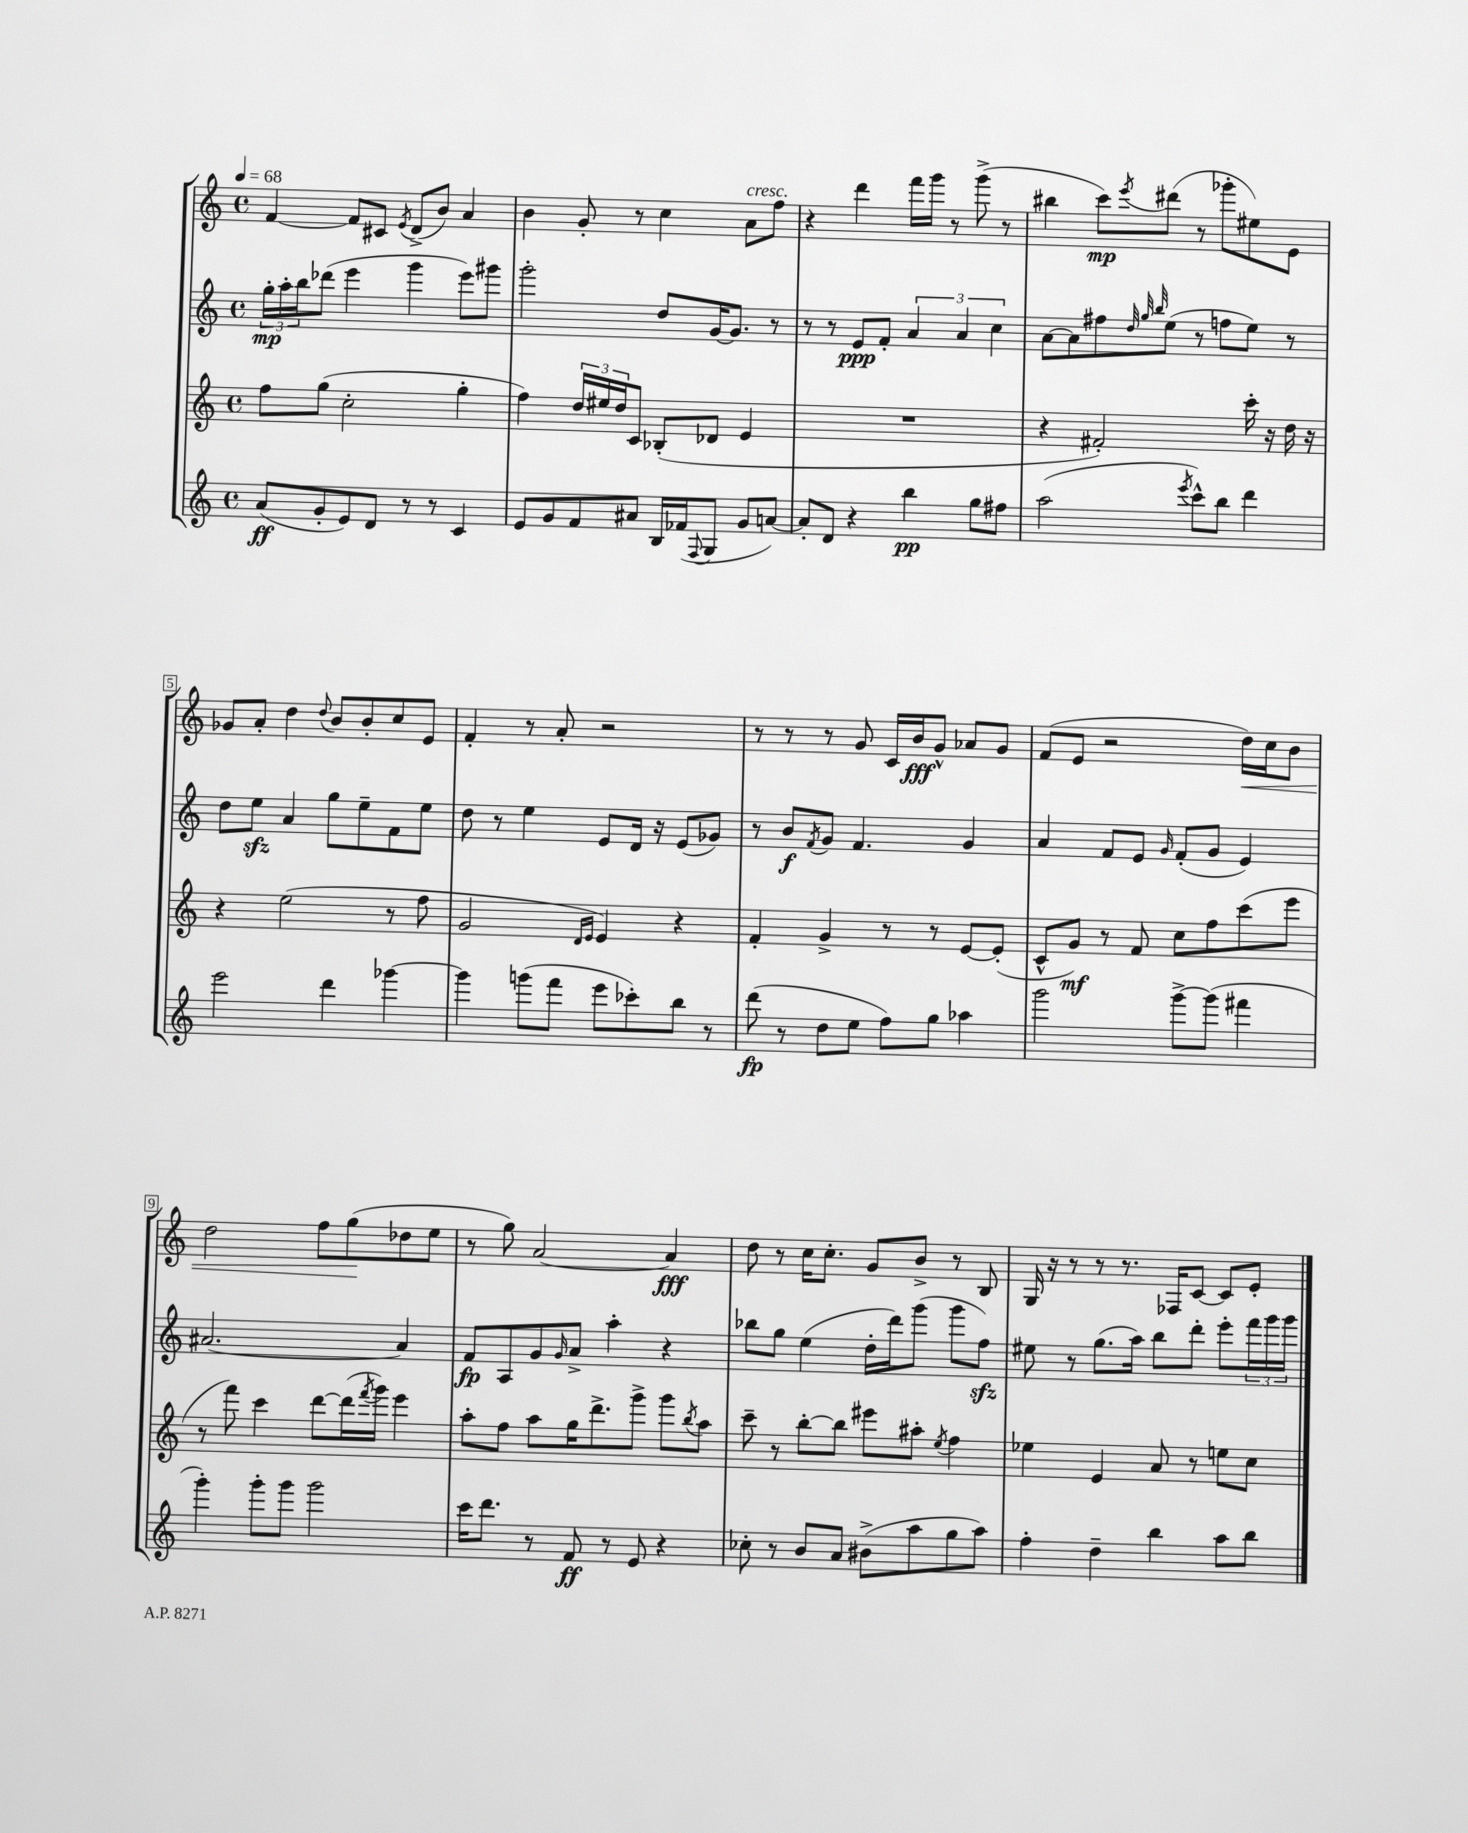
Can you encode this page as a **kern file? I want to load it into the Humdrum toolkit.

**kern	**kern	**kern	**kern
*staff4	*staff3	*staff2	*staff1
*clefG2	*clefG2	*clefG2	*clefG2
*k[]	*k[]	*k[]	*k[]
*M4/4	*M4/4	*M4/4	*M4/4
*met(c)	*met(c)	*met(c)	*met(c)
*MM68	*MM68	*MM68	*MM68
(8a	8ff	24gg'	[4f
.	.	24aa'	.
.	.	24bb	.
8g'	(8gg	(8ddd-	.
8e)	2cc'	4eee	8f]
8d	.	.	8c#
.	.	.	8qe
8r	.	4ggg	(8d^
8r	.	.	8b)
4c	4gg'	8eee)	4a
.	.	8ggg#	.
=	=	=	=
8e	4ff)	2ggg'	4b
8g	.	.	.
8f	24dd	.	8g'
.	24ee#	.	.
.	24dd	.	.
8a#	8c	.	8r
16B	(8B-'	8dd	4cc
(16f-	.	.	.
8qqF	.	.	.
8G	8d-	[16g	.
.	.	8.g]	.
8g	4e	.	8a
[8a)	.	8r	8ff
=	=	=	=
8a']	1r	8r	4r
8d	.	8r	.
4r	.	8e	4ddd
.	.	8f'	.
4bb	.	6a	16fff
.	.	.	16ggg
.	.	.	8r
.	.	6a	.
8gg	.	.	(8ggg^
.	.	6cc	.
8ff#	.	.	8r
=	=	=	=
(2aa	4r	[8a	4bb#
.	.	8a]	.
.	2f#')	8ff#	8ccc)
.	.	32qqdd	.
.	.	32qqgg	.
.	.	32qqbb	8qeee
.	.	(8ee	(8ddd#
8qeee	.	.	.
8ccc^^)	.	8r	8r
8bb	.	8ff	8ggg-'
4ddd	16ccc'	8ee)	8ee#)
.	16r	.	.
.	16dd	8r	8e
.	16r	.	.
=	=	=	=
2eee	4r	8dd	8g-
.	.	8ee	8a'
.	(2ee	4a	4dd
.	.	.	8qqdd
4ddd	.	8gg	8b
.	.	8ee~	8b'
[4ggg-	8r	8f	8cc
.	8ff	8ee	8e
=	=	=	=
4ggg-]	2g	8dd	4f'
.	.	8r	.
(8ggg	.	4ee	8r
8fff	.	.	8a'
.	16qqd	.	.
.	16qqe	.	.
8eee	4e)	8e	2r
8ccc-')	.	16d	.
.	.	16r	.
8bb	4r	(8e	.
8r	.	8g-)	.
=	=	=	=
(8ddd	4f'	8r	8r
8r	.	8b	8r
.	.	8qf	.
8dd	4g^	8g	8r
8ee	.	4.f	8g
8ff)	8r	.	16c
.	.	.	16b
8gg	8r	.	8g^^
4aa-	[8e	4g	8a-
.	(8e']	.	8g
=	=	=	=
2ggg	8c^^	4a	(8f
.	8g)	.	8e
.	8r	8f	2r
.	8f	8e	.
.	.	16qqg	.
[8ggg^	8cc	(8f'	.
(8ggg]	8ff	8g	.
4fff#	(8ccc	4e)	16dd)
.	.	.	16cc
.	8eee	.	8b
=	=	=	=
4ggg')	8r	[2.a#	2dd
.	8fff)	.	.
8ggg'	4ccc	.	.
8ggg	.	.	.
2ggg	[8ddd	.	8ff
.	(16ddd]	.	(8gg
.	8qfff	.	.
.	16ggg)	.	.
.	4eee	4a#]	8dd-
.	.	.	8ee
=	=	=	=
16ccc	8aa'	8f	8r
8.ddd	.	.	.
.	8ff	8A	8gg)
8r	8aa	8g	[2a
.	.	16qqg	.
8f	16gg	8a^	.
.	8.ddd^	.	.
8r	.	4aa'	.
8e	8ggg^	.	.
4r	8ggg	4r	4a]
.	8qbb	.	.
.	8aa	.	.
=	=	=	=
8cc-'	8ccc~	8bb-	8dd
8r	8r	8gg	8r
8b	[8bb'	(4ee	16cc
.	.	.	8.cc'
8a	8bb]	.	.
(8b#^	8eee#	16dd'	8g
.	.	16ddd)	.
8aa	8aa#'	(8ggg	8b^
.	8qee	.	.
8gg	4ff	8ggg	8r
8aa)	.	8ff)	8B
=	=	=	=
4ff'	4ee-	8ee#	16G
.	.	.	16r
.	.	8r	8r
4dd~	4e	(8.gg	8r
.	.	.	8.r
.	.	16aa)	.
4bb	8a	8bb	.
.	.	.	16F-
.	8r	8ddd'	[8c
8aa	8ee	8eee'	8c]
8bb	8cc	24fff	8e'
.	.	24ggg	.
.	.	24ggg	.
==	==	==	==
*-	*-	*-	*-
